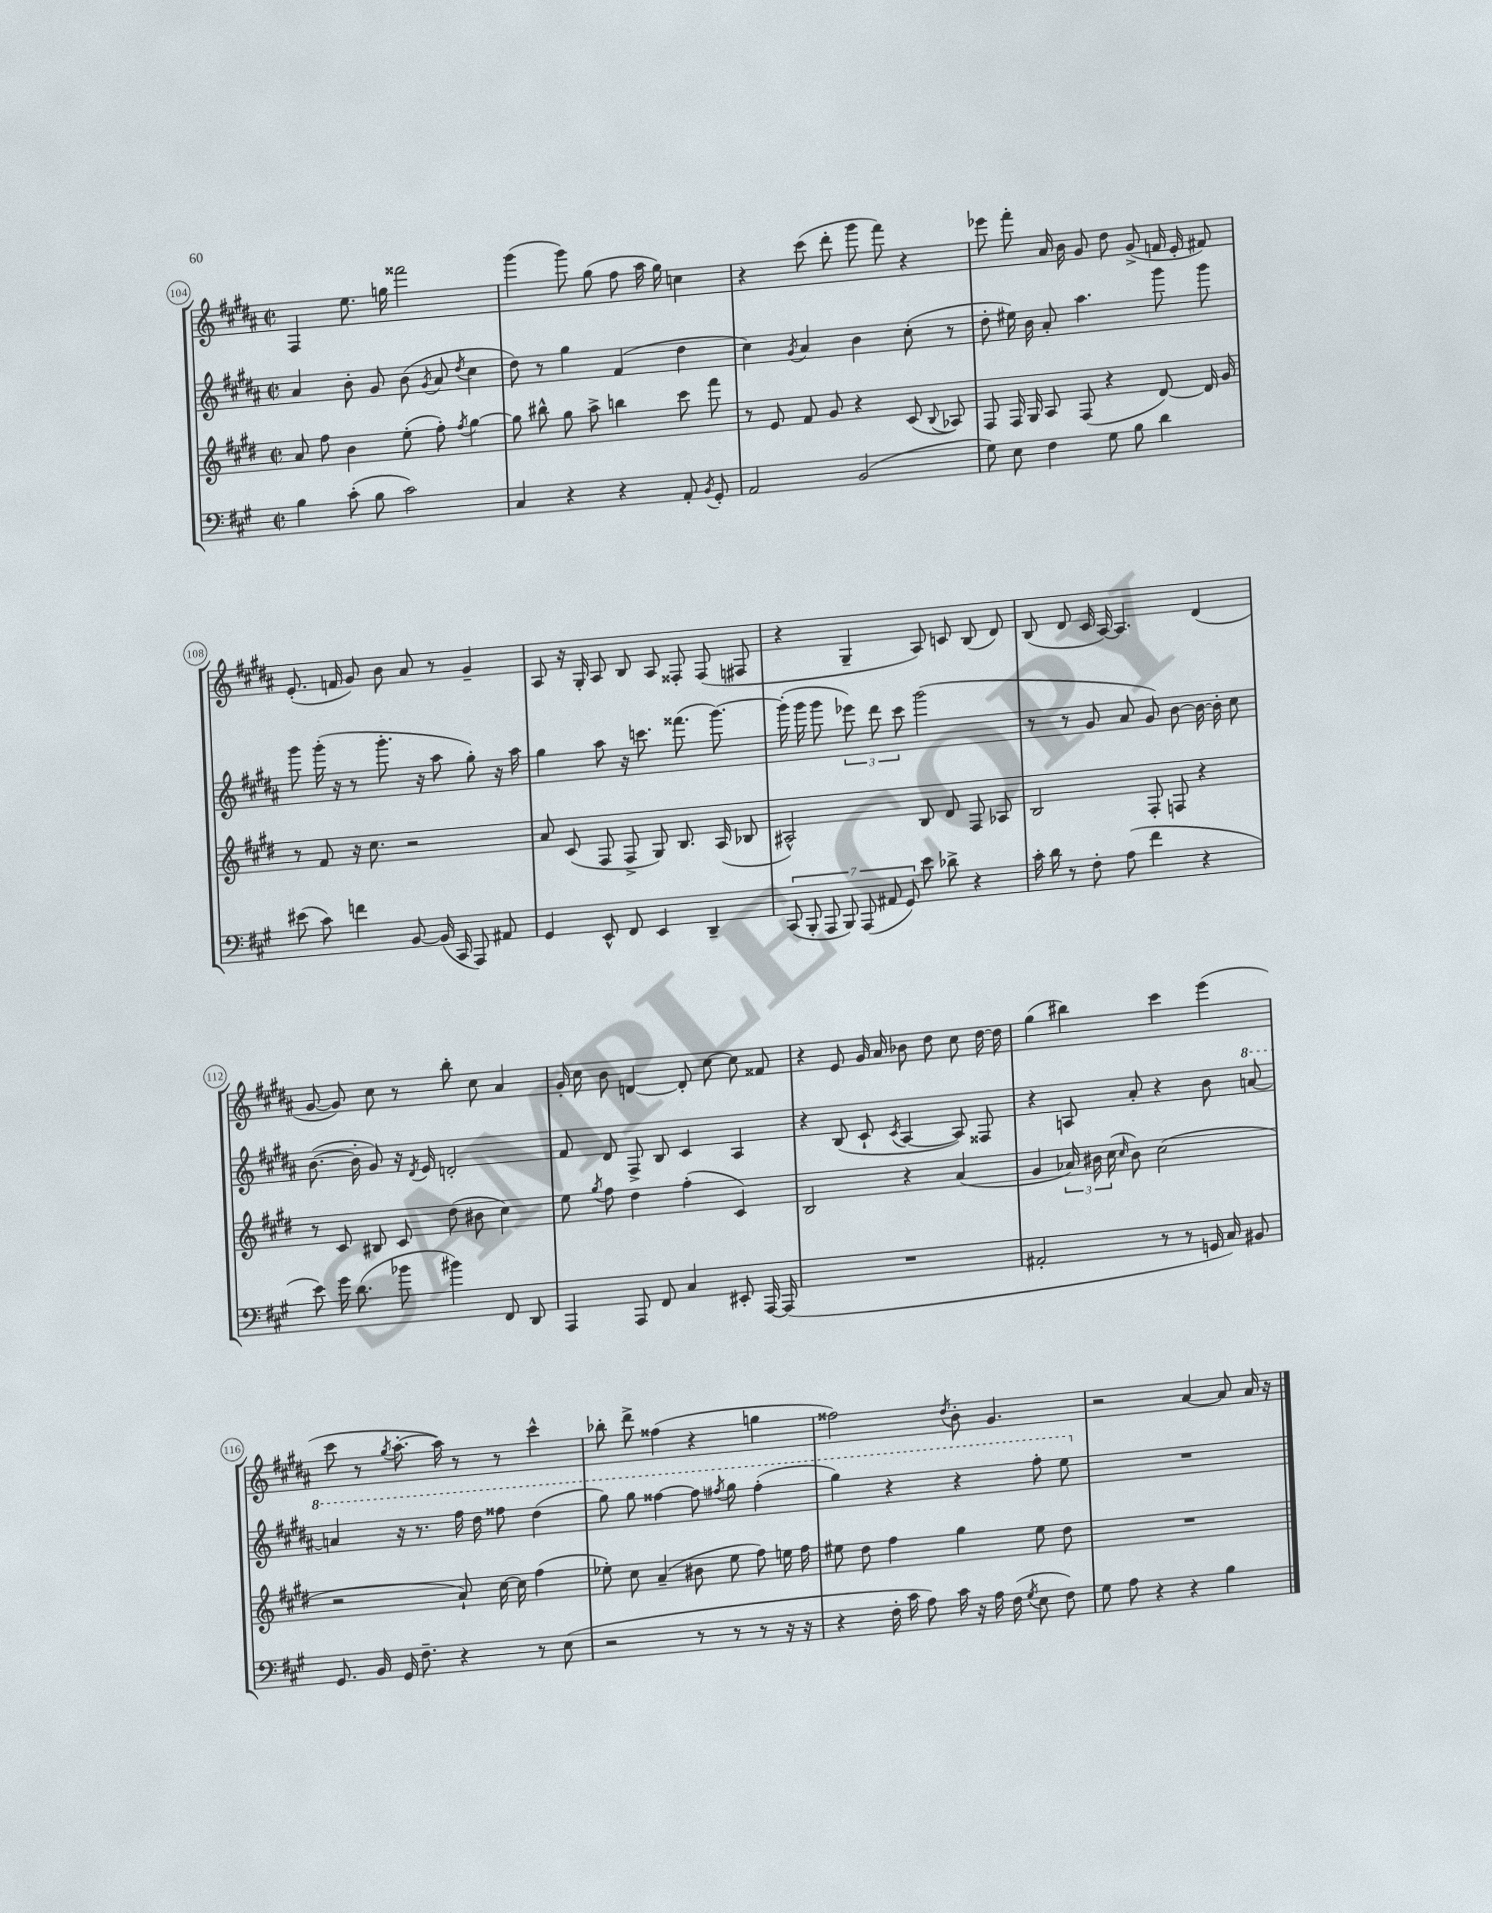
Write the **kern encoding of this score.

**kern	**kern	**kern	**kern
*part4	*part3	*part2	*part1
*staff4	*staff3	*staff2	*staff1
*clefF4	*clefG2	*clefG2	*clefG2
*k[f#c#g#]	*k[f#c#g#d#]	*k[f#c#g#d#a#]	*k[f#c#g#d#a#]
*M2/2	*M2/2	*M2/2	*M2/2
*met(c|)	*met(c|)	*met(c|)	*met(c|)
=104	=104	=104	=104
4B\	8a/	4a#/	4F#/
.	8ff#\	.	.
(8c#'\	4b\	8b'\	8.ee\
8B\	.	8g#/	.
.	.	.	16ggn\
2c#\)	(8ee'\	(8b\	2fff##X\
.	.	8qg#/	.
.	8ff#'\)	8a#/	.
.	8qff#/	8qdd#/	.
.	[4gg#\	4cc#\	.
=105	=105	=105	=105
4C#/	8gg#\]	8dd#\)	(4ggg#\
.	8bb#X^^\	8r	.
4r	8gg#\	4gg#\	8ggg#\)
.	8aa^\	.	(8gg#\
4r	4bbn\	(4f#/	8ff#\
.	.	.	16aa#\
.	.	.	16gg#\)
8AA'/	8ccc#\	4dd#\	4ccn\
8qBB/	.	.	.
8GG#'/	8fff#\	.	.
=106	=106	=106	=106
2AA/	8r	4cc#\)	4r
.	8e/	.	.
.	.	8qg#/	.
.	8f#/	4a#/	(8ccc#\
.	8g#/	.	8ddd#'\
(2BB/	4r	4b\	8ggg#\
.	.	.	8fff#\)
.	(8c#/	(8cc#'\	4r
.	8qqB/	.	.
.	8A-X/)	8r	.
=107	=107	=107	=107
8G#\)	8F#/	8dd#'\	8eee-X\
8E\	16F#/	16ee#X\)	8fff#'\
.	16G#/	16b\	.
4F#\	8A/	8a#'/	16a#/
.	.	.	16b\
.	(8F#/	4.aa#\	8g#/
8G#\	4r	.	8dd#\
8B\	.	.	(8g#^/
4d\	[8d#/)	8ggg#\	16fn/
.	.	.	16e'/
.	16d#/]	8ggg#\	8f#X/)
.	16g#/	.	.
!!LO:LB:g=z
=108	=108	=108	=108
(8e#X\	8r	8ggg#\	(8.e'/
8c#\)	8f#/	(16ggg#'\	.
.	.	16r	16fn/
4fn\	16r	8r	8g#/)
.	8.cc#\	.	.
.	.	8.ggg#'\	8b\
[8BB/	2r	.	8a#/
.	.	16r	.
(16BB/]	.	8aa#\	8r
16CC#/	.	.	.
8AAA/)	.	8gg#'\)	4g#~/
8AA#X/	.	16r	.
.	.	16aa#\	.
=109	=109	=109	=109
4GG#/	8a/	4gg#\	8A#/
.	(8c#/	.	16r
.	.	.	16G#'/
8EE^^/	8F#/	8aa#\	8A#/
8FF#/	8F#^/	16r	8B/
.	.	8.cccn\	.
4EE/	8G#/)	.	8A#/
.	8.B/	(8.fff##X\	8F##X'/
4DD~/	.	.	(8F##/
.	(16A/	[8.ggg#\)	.
.	8B-X/	.	8F#X/
=110	=110	=110	=110
(14CC#/	2A#X^^/)	(16ggg#'\]	4r
.	.	16ggg#\	.
14BBB'/	.	.	.
.	.	8ggg#\	.
14AAA/	.	.	.
14BBB/)	.	.	.
.	.	12eee-X\)	4G#~/
(14AAA/	.	.	.
.	.	12ddd#\	.
14AA#X/	.	.	.
.	.	12ccc#\	.
14GG#/)	.	.	.
8e\	8B/	(2ggg#\	8A#/)
8d-X^\	8d#/	.	8cn/
4r	8F#/	.	(8B/
.	8A-X/	.	8d#/)
=111	=111	=111	=111
16c#'\	2B/	8r	(8B/
16d\	.	.	.
8r	.	8r	8d#/
8F#'\	.	8g#/	16c#/
.	.	.	[16A#/)
(8A\	.	8a#/	4.A#/]
4f#\	8F#'/	8g#/)	.
.	8Fn/	[8b\	.
4r	4r	16b\_	(4d#/
.	.	16b'\]	.
.	.	8cc#\	.
!!LO:LB:g=z
=112	=112	=112	=112
8e\)	8r	([8.b\	[8g#/
16g#\	8c#/	.	8g#/])
(8.d\	.	16b'\]	.
.	8B#X/	8g#/)	8cc#\
8b-X\	8c#/	16r	8r
.	.	8qd#/	.
.	.	16e/	.
4b#X\)	(8dd#\	2dn'/	8bb'\
.	8b#X\	.	8cc#\
8FF#/	4cc#\)	.	4a#/
8DD/	.	.	.
=113	=113	=113	=113
4AAA/	8ee\	8f#/	16g#'/
.	.	.	16cc#\
.	8qgg#/	.	.
.	8ff#\	8d#/	8b\
8AAA/	4dd#\	8F#^/	[4dn/
8FF#/	.	8B/	.
4C#/	(4ff#'\	4c#/	8d'/]
.	.	.	[8cc#\
8EE#X'/	4c#/)	4A#/	8cc#\]
[16AAA/	.	.	8f##X/
(16AAA/]	.	.	.
=114	=114	=114	=114
1r	2B/	4r	4r
.	.	(8B/	8e/
.	.	8c#`/	16g#/
.	.	.	16a#/
.	.	8qc#/	.
.	4r	[4A#/	8b-X\
.	.	.	8dd#\
.	(4a/	8A#/])	8cc#\
.	.	8F##X/	[16dd#\
.	.	.	16dd#\]
=115	=115	=115	=115
2AA#X'/	4g#/	4r	(4gg#\
.	24a-X/)	8An/	4bb#X\)
.	24b#X\	.	.
.	(24cc#\	.	.
.	16qqcc#/	.	.
.	8b#\)	8a#'/	.
8r	(2cc#\	4r	4ccc#\
8r	.	.	.
16GGn/	.	8b\	(4eee\
16C#/)	.	.	.
*	*	*8va	*
8BB#X/	.	[8aan/	.
!!LO:LB:g=z
=116	=116	=116	=116
8.GG#/	2r	4aan/]	8ccc#\
.	.	.	8r
16BB/	.	.	.
.	.	.	8qgg#/
16GG#/	.	16r	[8.aa#'\
8.F#~\	.	8.r	.
.	.	.	16aa#\])
4r	8a`/)	16fff#\	8r
.	.	16ddd#\	.
.	[16cc#\	8fff##X\	8r
.	16cc#\]	.	.
8r	(4ff#\	(4ddd#\	4ccc#^^\
(8E\	.	.	.
=117	=117	=117	=117
2r	8ee-X'\)	8ggg#\)	8bb-X'\
.	8cc#\	8ggg#\	8ddd#^\
.	(4a~/	[4fff##X\	(4ff##X\
8r	8b#X\	8fff##\]	4r
.	.	8qfff#X/	.
8r	8ee-\	8ggg#\	.
8r	8ff#\)	(4fff#'\	4ggn\
16r	16een\	.	.
16r	16ff#\	.	.
=118	=118	=118	=118
4r	8ee#X\	4ggg#\)	2ff##X\)
.	8dd#\	.	.
16F#'\	4ff#\	4r	.
16c#\	.	.	.
8A\)	.	.	.
.	.	.	8qdd#/
16c#\	4gg#\	4r	8b'\
16r	.	.	.
16A\	.	.	4.g#/
(16F#\	.	.	.
8qG#/	.	.	.
8E\	8ee#\	8fff#'\	.
8F#\)	8dd#\	8eee\	.
=119	=119	=119	=119
*	*	*X8va	*
8G#\	1r	1r	2r
8A\	.	.	.
4r	.	.	.
4r	.	.	[4a#/
4B\	.	.	8a#/]
.	.	.	16a#/
.	.	.	16r
==	==	==	==
*-	*-	*-	*-
